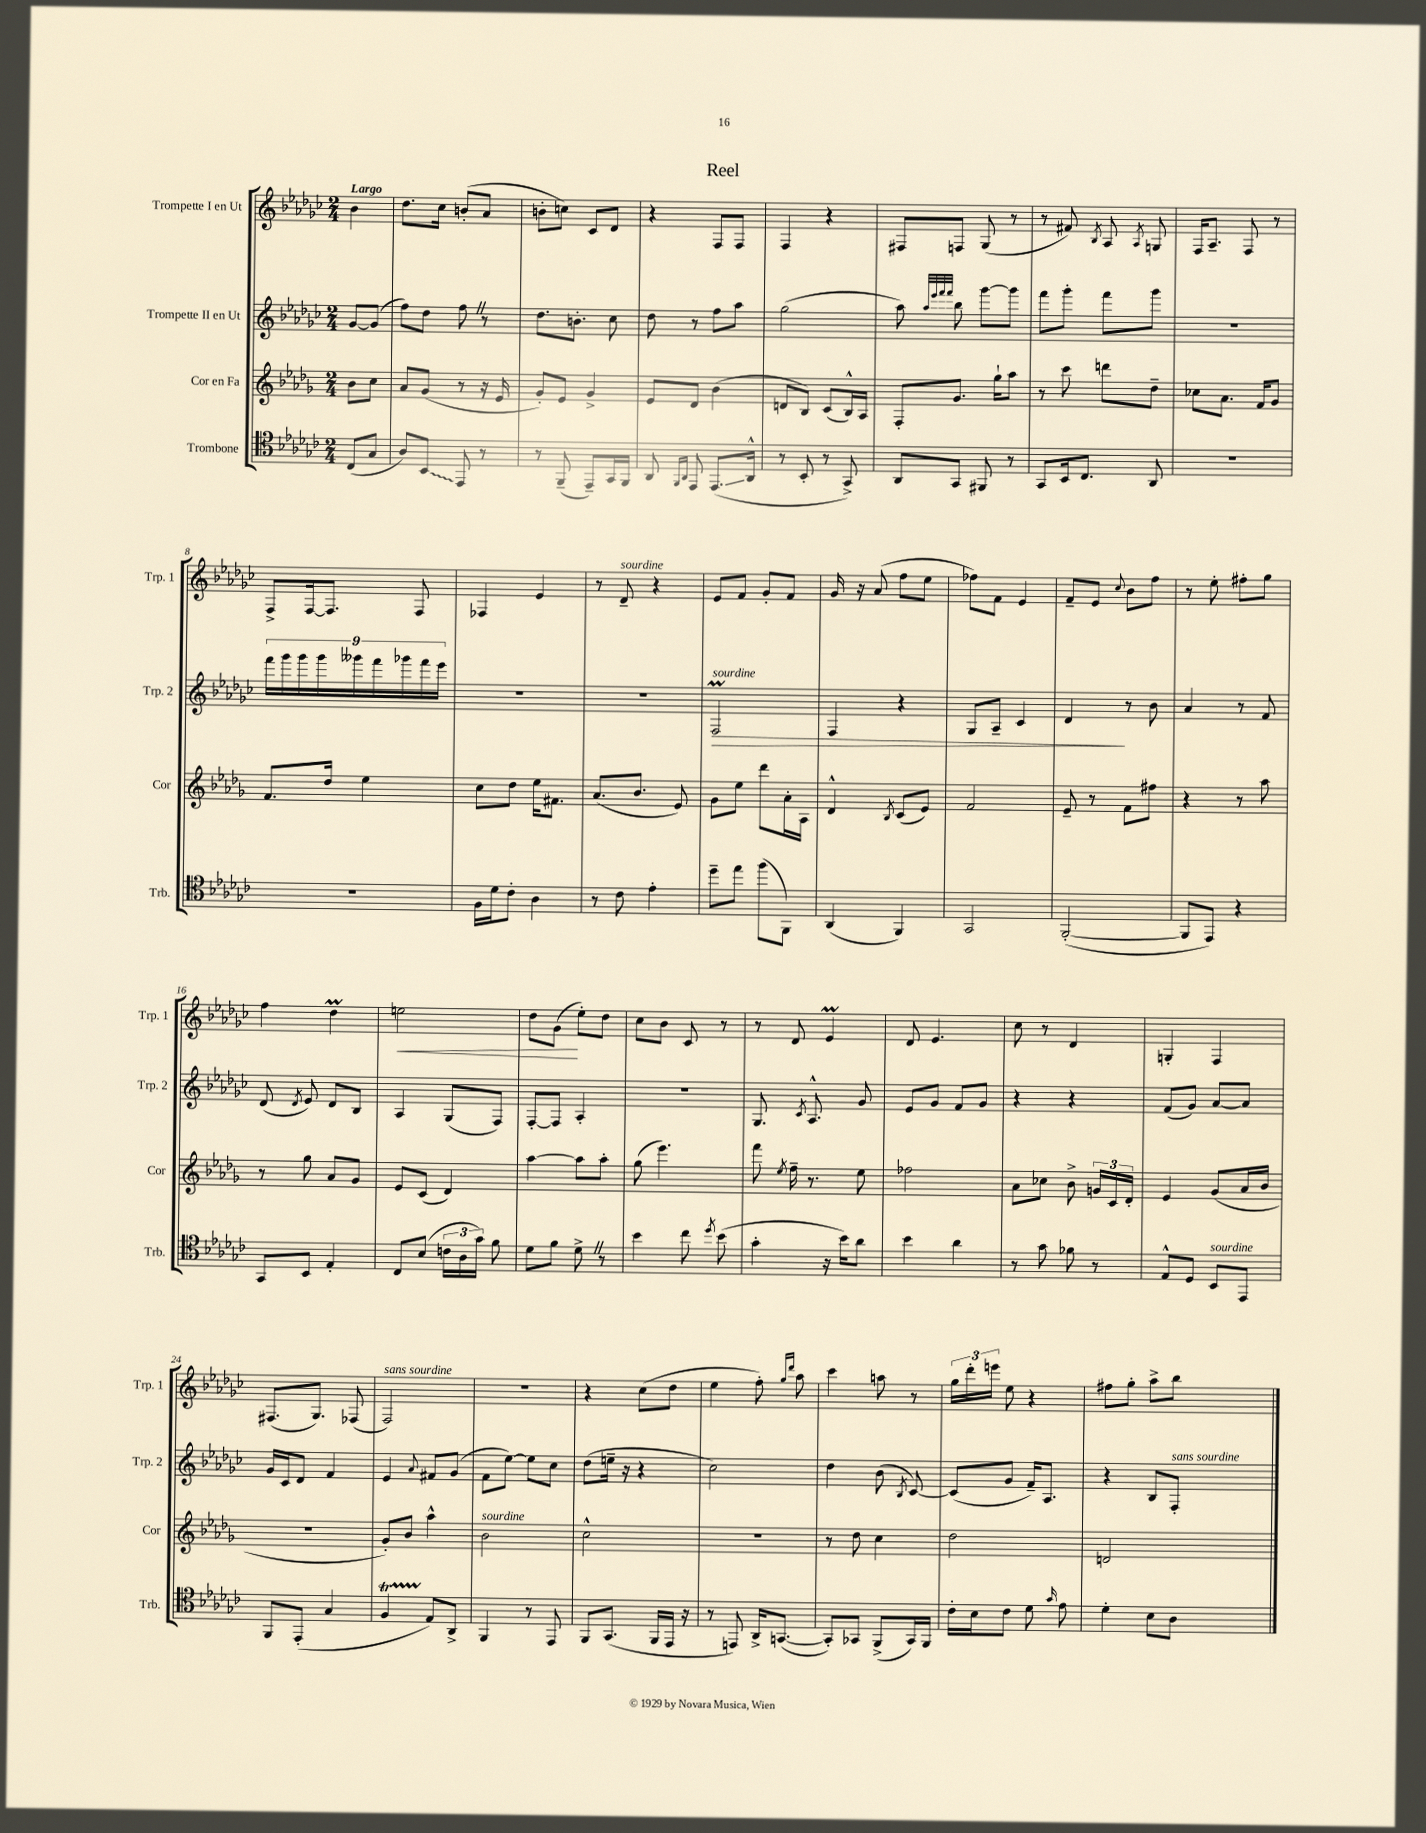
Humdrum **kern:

**kern	**kern	**kern	**kern
*staff4	*staff3	*staff2	*staff1
*clefC4	*clefG2	*clefG2	*clefG2
*k[b-e-a-d-g-c-]	*k[b-e-a-d-g-]	*k[b-e-a-d-g-c-]	*k[b-e-a-d-g-c-]
*M2/4	*M2/4	*M2/4	*M2/4
(8C-	8b-	[8g-	4b-
8G-	8cc	(8g-]	.
=	=	=	=
8A-)	8a-	8ff)	8.dd-
8BB-	(8g-	8dd-	.
.	.	.	16cc-
8EE-	8r	8ff	(8b'
8r	16r	8r	8a-
.	16e-	.	.
=	=	=	=
8r	8g-')	8.dd-	8b'
(8FF~	8e-	.	8cc)
.	.	8.b'	.
8EE-~)	4g-^	.	8c-
16GG-	.	8cc-	8d-
16FF	.	.	.
=	=	=	=
8AA-	8e-	8dd-	4r
16qqFF	.	.	.
16qqAA-	.	.	.
8EE-	8d-	8r	.
(8.EE-	(4b-	8ff	8F
.	.	8aa-	8F
16AA-^^	.	.	.
=	=	=	=
8r	8d	(2gg-	4F
8BB-'	8B-)	.	.
8r	(8c	.	4r
8GG-^)	16B-^^)	.	.
.	16A-	.	.
=	=	=	=
8AA-	8F'	8aa-)	8F#
.	.	32qqaa-	.
.	.	32qqeee-	.
.	.	32qqfff	.
.	.	32qqfff	.
8GG-	8.g-	8bb-	8F
8FF#	.	[8ggg-	(8G-
.	16gg-`	.	.
8r	8aa-	8ggg-]	8r
=	=	=	=
8GG-	8r	8fff	8r
16BB-	8ccc	8ggg-'	8f#)
8.C-	.	.	.
.	.	.	8qB-
.	8ddd	8fff	8A-
.	.	.	8qA-
8AA-	8dd-~	8ggg-	8G
=	=	=	=
2r	8cc-	2r	16F
.	.	.	8.A-~
.	8.a-	.	.
.	.	.	8F
.	16f	.	.
.	8g-	.	8r
=	=	=	=
2r	8.f	18fff	8F^
.	.	18ggg-	.
.	.	18ggg-	.
.	.	.	[16F
.	.	18ggg-	.
.	16dd-	.	8.F]
.	.	18ggg--	.
.	4ee-	.	.
.	.	18fff	.
.	.	18ggg-	.
.	.	.	8F
.	.	18fff	.
.	.	18eee-	.
=	=	=	=
16F	8cc	2r	4F-
16d-	.	.	.
8c-'	8dd-	.	.
4A-	16ee-	.	4e-
.	8.f#	.	.
=	=	=	=
8r	(8.a-	2r	8r
8c-	.	.	8d-~
.	8.b-	.	.
4e-'	.	.	4r
.	8e-)	.	.
=	=	=	=
8dd-~	8g-	2F	8e-
8ee-	8ee-	.	8f
(8ff	8ddd-	.	8g-'
8FF)	16a-'	.	8f
.	16A-	.	.
=	=	=	=
(4AA-	4d-^^	4F	16g-
.	.	.	16r
.	.	.	(8a-
.	8qB-	.	.
4FF)	(8c	4r	8ff
.	8e-)	.	8ee-
=	=	=	=
2GG-	2f	8G-	8ff-)
.	.	8A-~	8f
.	.	4c-	4e-
=	=	=	=
([2FF'	8e-~	4d-	8f~
.	8r	.	8e-
.	.	.	8qqcc-
.	8f	8r	8b-
.	8ff#	8b-	8ff
=	=	=	=
8FF]	4r	4a-	8r
8EE-)	.	.	8ee-'
4r	8r	8r	8ff#'
.	8aa-	8f	8gg-
=	=	=	=
8GG-	8r	(8d-	4ff
.	.	8qd-	.
8BB-	8gg-	8e-)	.
4E-'	8a-	8d-	4dd-
.	8g-	8B-	.
=	=	=	=
8C-	8e-	4A-	2ee
(8B-	(8c	.	.
24c	4d-)	(8G-	.
24A-	.	.	.
24g-)	.	.	.
8f	.	8F)	.
=	=	=	=
8d-	[4aa-	[8F'	8dd-
8f	.	8F]	(8g-
8d-^	8aa-]	4A-'	8ee-')
8r	8aa-'	.	8dd-
=	=	=	=
4b-	(8gg-	2r	8cc-
.	4.eee-)	.	8b-
8cc-	.	.	8c-
8qdd-	.	.	.
(8b-	.	.	8r
=	=	=	=
4g-'	8fff	8.G-	8r
.	8qee-	.	.
.	16ff~	.	8d-
.	.	8qc-	.
.	8.r	8.A-^^	.
16r	.	.	4e-
16b-)	.	.	.
8a-	8ee-	8g-	.
=	=	=	=
4b-	2ff-	8e-	8d-
.	.	8g-	4.e-
4a-	.	8f	.
.	.	8g-	.
=	=	=	=
8r	8a-	4r	8cc-
8g-	8cc-	.	8r
8f-	8b-^	4r	4d-
8r	24g	.	.
.	24c	.	.
.	24d-'	.	.
=	=	=	=
8E-^^	4e-	(8f	4G'
8D-	.	8g-)	.
8BB-	(8g-	[8a-	4F
8EE-	16a-	8a-]	.
.	16b-	.	.
=	=	=	=
8FF	2r	16g-	(8.F#
.	.	16c-	.
(8EE-'	.	8d-	.
.	.	.	8.G-)
4G-	.	4f	.
.	.	.	(8F-
=	=	=	=
4F	8g-')	4e-	2F)
.	8b-	.	.
.	.	8qqa-	.
8E-)	4aa-^^	8f#	.
8AA-^	.	(8g-	.
=	=	=	=
4FF	2b-	8f	2r
.	.	[8ee-)	.
8r	.	8ee-]	.
8EE-	.	8cc-	.
=	=	=	=
8FF	2cc^^	(8dd-	4r
(8.GG-	.	16ee~	.
.	.	16r	.
.	.	4r	(8cc-
16FF	.	.	.
16EE-	.	.	8dd-
16r	.	.	.
=	=	=	=
8r	2r	2cc-)	4ee-
8EE)	.	.	.
16AA-^	.	.	8ff')
([8.GG	.	.	.
.	.	.	16qqgg-
.	.	.	16qqddd-
.	.	.	8aa-
=	=	=	=
8GG'])	8r	4dd-	4ccc-
8GG-	8dd-	.	.
(8FF^	4cc	(8b-	8aa
.	.	8qB-	.
16GG-)	.	[8c-)	8r
16FF	.	.	.
=	=	=	=
16c-'	2dd-	(8c-]	24gg-
.	.	.	24ddd-'
16B-	.	.	.
.	.	.	24eee
8c-	.	8g-	8ee-
8d-	.	16f~)	4r
.	.	8.A-	.
16qqg-	.	.	.
8e-	.	.	.
=	=	=	=
4d-'	2d	4r	8ff#
.	.	.	8gg-'
8B-	.	8B-	8aa-^
8A-	.	8F'	8bb-
==	==	==	==
*-	*-	*-	*-
